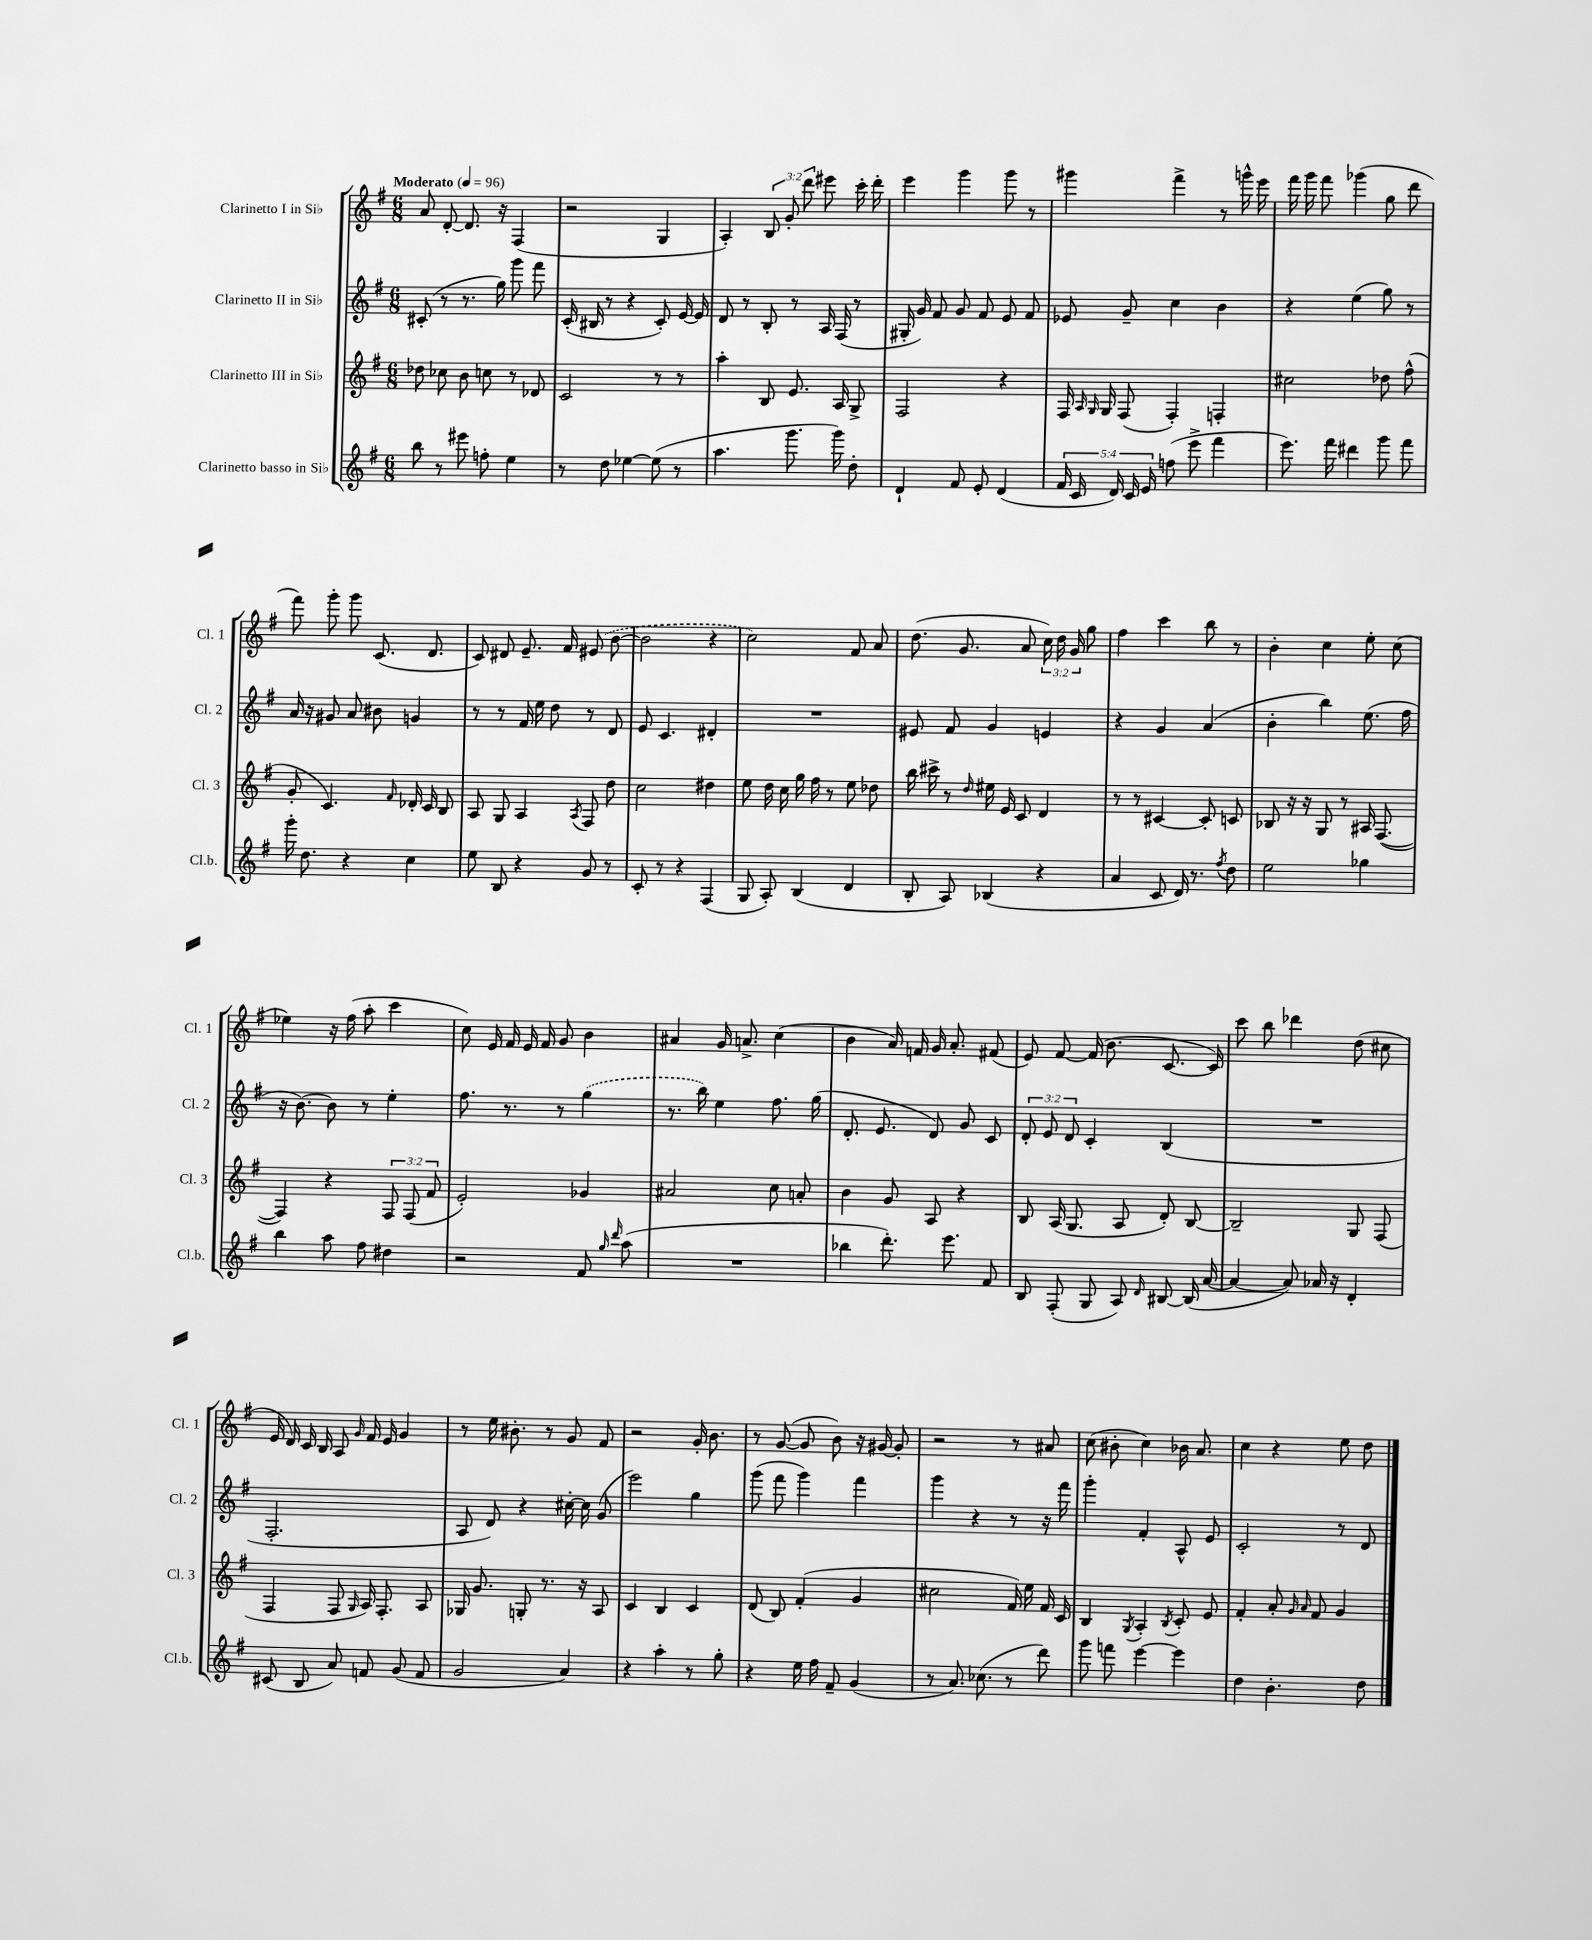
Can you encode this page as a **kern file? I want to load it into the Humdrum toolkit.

**kern	**kern	**kern	**kern
*part4	*part3	*part2	*part1
*staff4	*staff3	*staff2	*staff1
*I"Clarinetto basso in Si♭	*I"Clarinetto III in Si♭	*I"Clarinetto II in Si♭	*I"Clarinetto I in Si♭
*I'Cl.b.	*I'Cl. 3	*I'Cl. 2	*I'Cl. 1
*clefG2	*clefG2	*clefG2	*clefG2
*k[f#]	*k[f#]	*k[f#]	*k[f#]
*M6/8	*M6/8	*M6/8	*M6/8
*MM96	*MM96	*MM96	*MM96
=1	=1	=1	=1
!	!	!	!LO:TX:a:B:t=Moderato
8bb\	8dd-X\	(8c#X'/	8a/
8r	8cc-X\	8r	[8d'/
8eee#X\	8b\	8.r	8.d/]
8ffn'\	8ccn\	.	.
.	.	16gg\)	16r
4ee\	8r	8ggg\	(4F#/
.	8d-X/	8fff#\	.
=2	=2	=2	=2
8r	2c/	(16c'/	2r
.	.	16B#X/	.
8dd\	.	8r	.
[4ee-X\	.	4r	.
(8ee-\]	8r	8c'/)	4G/
8r	8r	[16e/	.
.	.	16e/]	.
=3	=3	=3	=3
4.aa\	4aa'\	8d/	4A'/)
.	.	8r	.
.	8B/	8B'/	12B/
.	.	.	12g'/
8.ggg\	8.e/	8r	.
.	.	.	12ddd\
.	.	16A/	8eee#X\
16ggg\)	16A/	(16F#/	.
8dd'\	8G^/	8r	16ccc'\
.	.	.	16ddd'\
=4	=4	=4	=4
4d`/	2F#/	16G#X'/	4eee\
.	.	16g/)	.
.	.	8f#/	.
8f#/	.	8g/	4ggg\
8e'/	.	8f#/	.
(4d/	4r	8e/	8ggg\
.	.	8f#/	8r
=5	=5	=5	=5
20f#/	16F#/	8e-X/	4ggg#X\
20c/	.	.	.
.	16qqA/	.	.
.	16qqG/	.	.
.	16G/	.	.
20d/)	.	.	.
.	(8F#/	8g~/	.
20c/	.	.	.
20e/	.	.	.
(8ffn\	4F#'/)	4cc\	4fff#^\
8eee^\	.	.	.
4fff#\	4Fn'/	4b\	8r
.	.	.	16gggn^^\
.	.	.	16eee\
=6	=6	=6	=6
8.eee\)	2cc#X\	4r	16fff#\
.	.	.	16ggg\
.	.	.	8fff#\
16fff#\	.	.	.
4ddd#X\	.	(4ee\	(4ggg-X\
8ggg\	8dd-X\	8gg\)	8gg\
8fff#\	(8ff#^^\	8r	8ddd\
!!LO:LB:g=z
=7	=7	=7	=7
16ggg'\	8g'/	16a/	8fff#\)
8.dd\	.	16r	.
.	4.c/)	8g#X/	8ggg'\
4r	.	8a/	8ggg\
.	.	8b#X\	(8.c/
.	16qqf#/	.	.
4cc\	16d-X'/	4gn/	.
.	16c/	.	8.d/
.	8B/	.	.
=8	=8	=8	=8
8ee\	8A/	8r	8c/)
8B/	8G/	8r	8d#X/
4r	4A/	16f#/	8.e~/
.	.	16ee\	.
.	.	8dd\	.
.	.	.	16f#/
.	8qA/	.	.
8g/	8F#/	8r	(8e#X/
8r	8dd\	8d/	[8b\
=9	=9	=9	=9
8c'/	2cc\	8e/	2b\]
8r	.	4.c/	.
4r	.	.	.
(4F#/	4dd#X\	4d#X'/	4r
=10	=10	=10	=10
8G/	8ee\	2.r	2cc\)
8A'/)	16dd\	.	.
.	16cc\	.	.
(4B/	16gg\	.	.
.	16ff#\	.	.
.	8r	.	.
4d/	8ee\	.	8f#/
.	8dd-X\	.	8a/
=11	=11	=11	=11
8B'/	16bb\	8e#X/	(8.dd\
.	16ccc#X^\	.	.
8A/)	8r	8f#/	.
.	.	.	8.g/
.	16qqdd/	.	.
(4B-X/	16ee#X\	4g/	.
.	16e/	.	.
.	8c/	.	8a/
4r	4d/	4en/	24cc\)
.	.	.	24dd\
.	.	.	24g/
.	.	.	8gg\
=12	=12	=12	=12
4a/	8r	4r	4ff#\
.	8r	.	.
8c/	[4c#X/	4g/	4ccc\
16d/)	.	.	.
8.r	.	.	.
.	8c#'/]	(4a/	8bb\
8qff#/	.	.	.
8dd\	8cn/	.	8r
=13	=13	=13	=13
2ee\	8B-X/	4b'\	4b'\
.	16r	.	.
.	16r	.	.
.	8G/	4bb\)	4cc\
.	8r	.	.
4gg-X\	16A#X/	(8.ee\	8ee'\
.	([8.F#/	.	.
.	.	.	(8cc\
.	.	16ff#\	.
!!LO:LB:g=z
=14	=14	=14	=14
4bb\	4F#/])	16r	4ee-X\)
.	.	[8.b\)	.
8aa\	4r	8b\]	16r
.	.	.	(16ff#\
8ff#\	.	8r	8aa'\
4dd#X\	12F#/	4ee'\	4ccc\
.	(12F#/	.	.
.	12f#/	.	.
=15	=15	=15	=15
2r	2e'/)	8.ff#\	8cc\)
.	.	.	16e/
.	.	8.r	16f#/
.	.	.	16e/
.	.	.	16f#/
.	.	8r	8g/
8f#/	4g-X/	(4gg\	4b\
16qqgg/	.	.	.
16qqddd/	.	.	.
(8aa\	.	.	.
=16	=16	=16	=16
2.r	2a#X/	8.r	4a#X/
.	.	16bb\)	.
.	.	4ee\	16g/
.	.	.	8.an^/
.	8cc\	8.ff#\	(4cc\
.	8an'/	.	.
.	.	(16gg\	.
=17	=17	=17	=17
4bb-X\	4b\	8.d'/	4b\
.	.	8.e/	.
8.ddd'\)	8g/	.	16a/)
.	.	.	16fn/
.	8A/	8d/)	16g/
8.eee\	.	.	8.a'/
.	4r	8g/	.
8f#/	.	8c/	(8f#X/
=18	=18	=18	=18
8B/	8B/	12d'/	8e/)
.	.	12e/	.
(8F#'/	(16A/	.	[8f#/
.	.	12d/	.
.	8.G/	.	.
8G/	.	4c'/	(16f#/]
.	.	.	8.b\
8A/)	8A/	.	.
16qqd/	.	.	.
[8B#X/	8d'/)	(4B/	[8.c/
(16B#/]	[8B/	.	.
[16a/	.	.	16c/])
=19	=19	=19	=19
4a/_	2B~/]	2.r	8ccc\
.	.	.	8bb\
8a/])	.	.	4ddd-X\
16a-X/	.	.	.
16r	.	.	.
4d'/	8G/	.	(8dd\
.	(8F#/	.	8cc#X\
!!LO:LB:g=z
=20	=20	=20	=20
(8c#X/	4F#/	2.F#'/	16e/
.	.	.	16d/)
8B/	.	.	16c/
.	.	.	16B/
8a/)	8F#/	.	8A/
.	16qqG/	.	16qqg/
8fn/	16A/)	.	16f#/
.	8.F#'/	.	16e/
(8g/	.	.	4g/
8f/	8A/	.	.
=21	=21	=21	=21
2g/	16G-X/	8A/	8r
.	8.g/	.	.
.	.	8d/)	16ee\
.	.	.	8.b#X'\
.	8Gn'/	4r	.
.	8.r	.	8r
4a/)	.	[16cc#X'\	8g/
.	16r	16cc#\]	.
.	8A/	(8g/	8f#/
=22	=22	=22	=22
4r	4c/	2eee\)	2r
4aa'\	4B/	.	.
8r	4c/	4gg\	16g'/
.	.	.	8.b\
8gg'\	.	.	.
=23	=23	=23	=23
4r	(8d/	(8ggg\	8r
.	8B/)	8fff#\	([8g/
16ee\	(4f#'/	4ggg\)	8g/]
16ff#\	.	.	.
8f#~/	.	.	8b\)
(4g/	4g/	4fff#\	16r
.	.	.	[16g#X/
.	.	.	8g#'/]
=24	=24	=24	=24
8r	2cc#X\	4ggg\	2r
8.a/)	.	.	.
.	.	4r	.
(8.cc-X\	.	.	.
8r	16f#/)	8r	8r
.	16ee\	.	.
8ddd\)	16f#/	16r	8a#X/
.	16c/	16fff#\	.
=25	=25	=25	=25
8ggg\	4B/	4ggg'\	(8cc\
8fffn\	.	.	8b#X'\
.	8qG/	.	.
[4eee\	4A'/	4f#'/	4cc\)
.	8qB/	.	.
4eee\]	8c'/	8A^^/	16b-X\
.	.	.	8.a/
.	8e/	8e/	.
=26	=26	=26	=26
4dd\	4f#'/	2c'/	4cc\
4.b'\	8a'/	.	4r
.	16qqg/	.	.
.	16qqa/	.	.
.	8f#/	.	.
.	4g/	8r	8ee\
8dd\	.	8d/	8dd\
==	==	==	==
*-	*-	*-	*-
